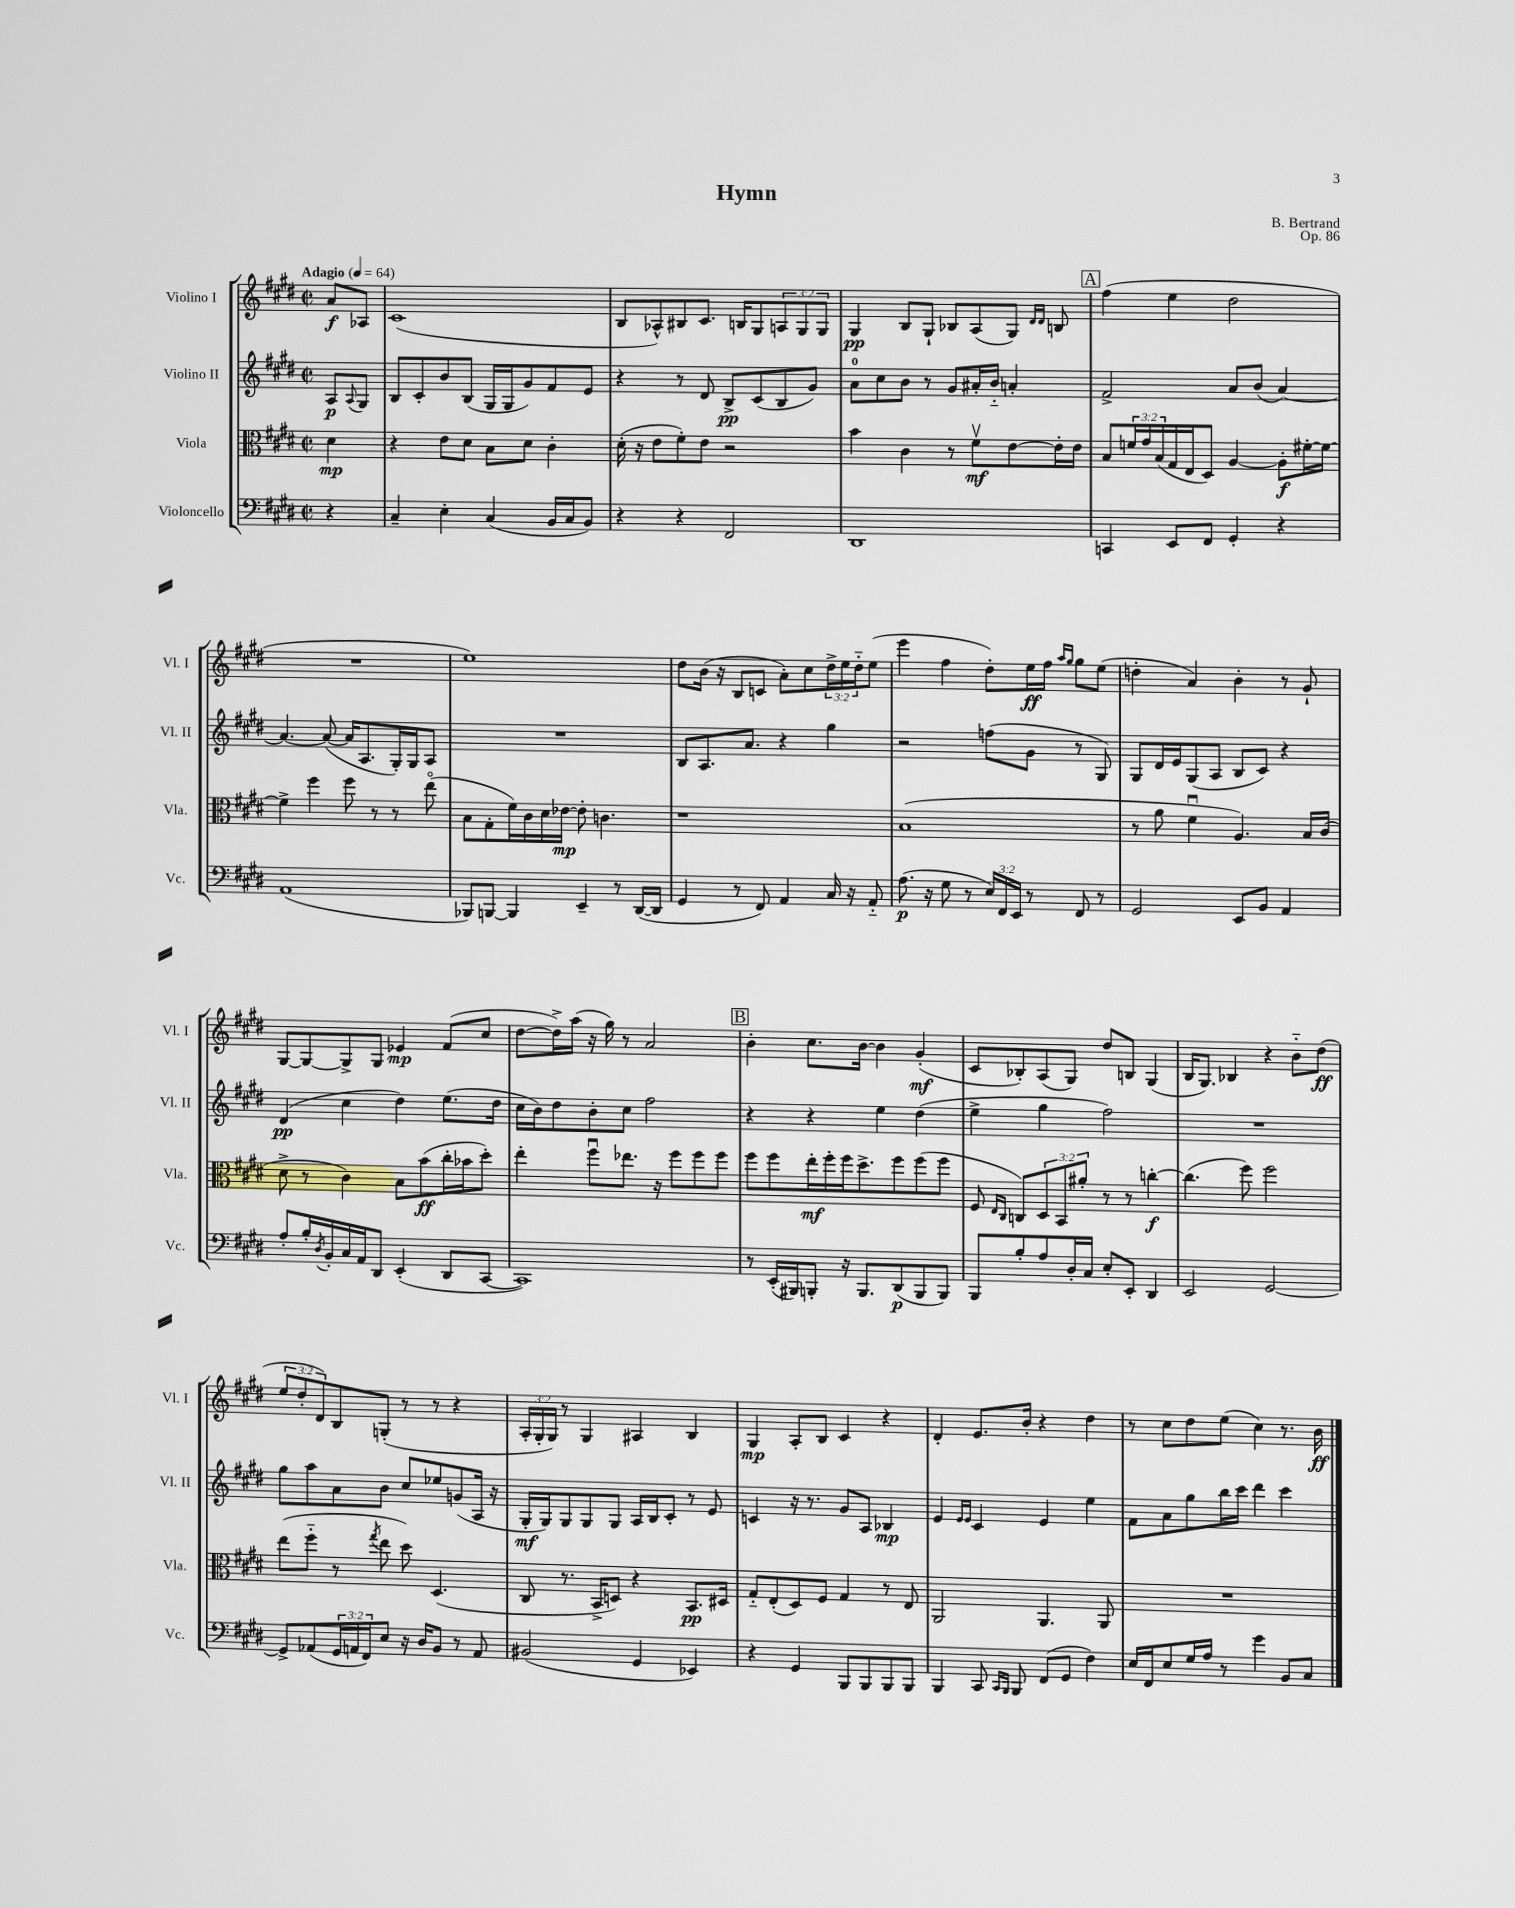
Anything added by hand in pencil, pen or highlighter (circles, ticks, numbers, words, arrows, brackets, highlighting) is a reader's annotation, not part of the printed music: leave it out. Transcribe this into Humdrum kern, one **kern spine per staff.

**kern	**dynam	**kern	**dynam	**kern	**dynam	**kern	**dynam
*part4	*part4	*part3	*part3	*part2	*part2	*part1	*part1
*staff4	*staff4	*staff3	*staff3	*staff2	*staff2	*staff1	*staff1
*I"Violoncello	*	*I"Viola	*	*I"Violino II	*	*I"Violino I	*
*I'Vc.	*	*I'Vla.	*	*I'Vl. II	*	*I'Vl. I	*
*clefF4	*	*clefC3	*	*clefG2	*	*clefG2	*
*k[f#c#g#d#]	*	*k[f#c#g#d#]	*	*k[f#c#g#d#]	*	*k[f#c#g#d#]	*
*M2/2	*	*M2/2	*	*M2/2	*	*M2/2	*
*met(c|)	*	*met(c|)	*	*met(c|)	*	*met(c|)	*
*MM64	*	*MM64	*	*MM64	*	*MM64	*
=	=	=	=	=	=	=	=
!	!	!	!	!	!	!LO:TX:a:B:t=Adagio	!
4r	.	4d#\	mp	8A/L	p	8a/L	f
.	.	.	.	8qqA/	.	.	.
.	.	.	.	8G#/J	.	8A-X/J	.
=1	=1	=1	=1	=1	=1	=1	=1
4C#~/	.	4r	.	8B/L	.	(1c#	.
.	.	.	.	8c#'/	.	.	.
4E'\	.	8e\L	.	8b/	.	.	.
.	.	8d#\J	.	(8B/J	.	.	.
(4C#/	.	8B\L	.	16G#/LL	.	.	.
.	.	.	.	16G#/J	.	.	.
.	.	8d#\J	.	8g#/)	.	.	.
16BB/LL	.	4c#'\	.	8f#/	.	.	.
16C#/J	.	.	.	.	.	.	.
8BB/J)	.	.	.	8e/J	.	.	.
=2	=2	=2	=2	=2	=2	=2	=2
4r	.	(16d#'\	.	4r	.	8B/L	.
.	.	16r	.	.	.	.	.
.	.	8e\L	.	.	.	8A-X^^/)	.
4r	.	8f#'\)	.	8r	.	8B#X/	.
.	.	8e\J	.	8d#/	.	8.c#/J	.
2FF#/	.	2r	.	8B^/L	pp	.	.
.	.	.	.	.	.	16Bn/KL	.
.	.	.	.	(8c#/	.	8G#/	.
.	.	.	.	8B/	.	12An/	.
.	.	.	.	.	.	12G#/	.
.	.	.	.	8g#/J)	.	.	.
.	.	.	.	.	.	12G#/J	.
=3	=3	=3	=3	=3	=3	=3	=3
1DD#	.	4b\	.	8a\L	.	4G#/	pp
.	.	.	.	8cc#\	.	.	.
.	.	4c#\	.	8b\J	.	8B/L	.
.	.	.	.	8r	.	8G#`/J	.
.	.	8r	.	8g#/L	.	8B-X/L	.
.	.	8f#v\L	mf	16a#X'/L	.	(8A/	.
.	.	.	.	16b/JJ	.	.	.
.	.	[8e\	.	4an'/	.	8G#/J)	.
.	.	.	.	.	.	16qqd#/LL	.
.	.	.	.	.	.	16qqd#/JJ	.
.	.	16e'\L]	.	.	.	8Bn/	.
.	.	16e\JJ	.	.	.	.	.
!!LO:REH:place=s1:t=A
=4	=4	=4	=4	=4	=4	=4	=4
4CCn/	.	8B/L	.	2f#^/	.	(4ff#\	.
.	.	24fn/L	.	.	.	.	.
.	.	24g#/	.	.	.	.	.
.	.	(24B/	.	.	.	.	.
8EE/L	.	16G#/	.	.	.	4ee\	.
.	.	16E/J	.	.	.	.	.
8FF#/J	.	8D#/J)	.	.	.	.	.
4GG#'/	.	[4A/	.	8a/L	.	2dd#\	.
.	.	.	.	(8b/J	.	.	.
4r	.	8A'\L]	f	[4a/)	.	.	.
.	.	[16f#X'\L	.	.	.	.	.
.	.	16f#\JJ_	.	.	.	.	.
!!LO:LB:g=z
=5	=5	=5	=5	=5	=5	=5	=5
(1AA	.	4f#^\]	.	4.a/_	.	1r	.
.	.	4ff#\	.	.	.	.	.
.	.	.	.	(8a/_	.	.	.
.	.	8ff#\	.	16a/KL]	.	.	.
.	.	.	.	8.A/	.	.	.
.	.	8r	.	.	.	.	.
.	.	8r	.	16G#'/L)	.	.	.
.	.	.	.	16G#/J	.	.	.
.	.	(8ee\	.	8A/J	.	.	.
=6	=6	=6	=6	=6	=6	=6	=6
8BBB-X/L)	.	8B\L	.	1r	.	1ee)	.
[8BBBn/J	.	8G#'\	.	.	.	.	.
4BBB/]	.	16f#\L)	.	.	.	.	.
.	.	16c#\	.	.	.	.	.
.	.	16d#\	.	.	.	.	.
.	.	[16e-X\JJ	mp	.	.	.	.
4EE~/	.	8e-'\]	.	.	.	.	.
.	.	4.cn\	.	.	.	.	.
8r	.	.	.	.	.	.	.
([16DD#/LL	.	.	.	.	.	.	.
16DD#/JJ]	.	.	.	.	.	.	.
=7	=7	=7	=7	=7	=7	=7	=7
4GG#/	.	1r	.	8B/L	.	8dd#\L	.
.	.	.	.	8.A/	.	(16b\Jk	.
.	.	.	.	.	.	16r	.
8r	.	.	.	.	.	8B/L	.
.	.	.	.	8.a/J	.	.	.
8FF#/)	.	.	.	.	.	8cn/J	.
4AA/	.	.	.	4r	.	8a'\L)	.
.	.	.	.	.	.	8cc#\	.
16C#/	.	.	.	4gg#\	.	24dd#^\L	.
.	.	.	.	.	.	24ee\	.
16r	.	.	.	.	.	.	.
.	.	.	.	.	.	24dd#\J	.
8AA/	.	.	.	.	.	(8ee\J	.
=8	=8	=8	=8	=8	=8	=8	=8
(8.A\	p	(1B	.	2r	.	4eee\	.
16r	.	.	.	.	.	.	.
8G#\	.	.	.	.	.	4ff#\	.
8r	.	.	.	.	.	.	.
24E/LL)	.	.	.	(8ffn\L	.	8dd#'\L)	.
24FF#/	.	.	.	.	.	.	.
24EE/JJ	.	.	.	.	.	.	.
8r	.	.	.	8g#\J	.	16ee\L	ff
.	.	.	.	.	.	16ff#\JJ	.
.	.	.	.	.	.	16qqaa/LL	.
.	.	.	.	.	.	16qqgg#/JJ	.
8FF#/	.	.	.	8r	.	8gg#\L	.
8r	.	.	.	8G#/)	.	(8ee\J	.
=9	=9	=9	=9	=9	=9	=9	=9
2GG#/	.	8r	.	8G#/L	.	4ddn'\	.
.	.	8a\	.	16d#/L	.	.	.
.	.	.	.	16e/J	.	.	.
.	.	4f#u\	.	(8G#/	.	4a/)	.
.	.	.	.	8A/J	.	.	.
8EE/L	.	4.A/)	.	8B/L	.	4b'\	.
8BB/J	.	.	.	8c#/J)	.	.	.
4AA/	.	.	.	4r	.	8r	.
.	.	16B/LL	.	.	.	8g#`/	.
.	.	(16c#/JJ	.	.	.	.	.
!!LO:LB:g=z
=10	=10	=10	=10	=10	=10	=10	=10
8A'/L	.	8d#^\	.	(4d#/	pp	[8G#/L	.
16B'/L	.	8r	.	.	.	8G#/_	.
8qD#/	.	.	.	.	.	.	.
16BB'/	.	.	.	.	.	.	.
16C#/	.	4c#\)	.	4cc#\	.	8G#^/]	.
16AA/J	.	.	.	.	.	.	.
8DD#/J	.	.	.	.	.	8G#/J	.
(4EE'/	.	8B\L	.	4dd#\)	.	4e-X/	mp
.	.	(8b\	ff	.	.	.	.
8DD#/L	.	16cc#'\L	.	(8.ee\L	.	(8f#/L	.
.	.	16b-X\J	.	.	.	.	.
[8CC#/J	.	8dd#'\J)	.	.	.	8cc#/J	.
.	.	.	.	16dd#\Jk	.	.	.
=11	=11	=11	=11	=11	=11	=11	=11
1CC#])	.	4ee'\	.	16cc#\LL	.	[8dd#\L	.
.	.	.	.	16b\J)	.	.	.
.	.	.	.	8dd#\	.	16dd#^\L])	.
.	.	.	.	.	.	(16aa\JJ	.
.	.	8ff#u\L	.	8b'\	.	16r	.
.	.	.	.	.	.	16gg#\)	.
.	.	8.ee-X\J	.	8cc#\J	.	8r	.
.	.	.	.	2ff#\	.	2a/	.
.	.	16r	.	.	.	.	.
.	.	8ff#\L	.	.	.	.	.
.	.	8ff#\	.	.	.	.	.
.	.	8ff#\J	.	.	.	.	.
!!LO:REH:place=s1:t=B
=12	=12	=12	=12	=12	=12	=12	=12
8r	.	8ff#\L	.	4r	.	4b'\	.
(16EE'/LL	.	8ff#\	.	.	.	.	.
16BBB#X/J)	.	.	.	.	.	.	.
8BBBn'/J	.	16ee'\L	mf	4r	.	8.cc#\L	.
.	.	16ff#'\	.	.	.	.	.
16r	.	16ff#\J	.	.	.	.	.
8.BBB/L	.	8.dd#^\	.	.	.	[16b\Jk	.
.	.	.	.	4ee\	.	4b\]	.
(8DD#/	p	8ff#\	.	.	.	.	.
8BBB/	.	(8ff#\	.	(4dd#\	.	(4g#'/	mf
8BBB/J)	.	8ff#\J	.	.	.	.	.
=13	=13	=13	=13	=13	=13	=13	=13
8BBB/L	.	8F#/	.	4ee^\	.	8c#/L	.
.	.	16qqE/LL	.	.	.	.	.
.	.	16qqC#/JJ	.	.	.	.	.
8B'/	.	8Cn/L)	.	.	.	8B-X'/)	.
8A/	.	12D#/	.	4gg#\	.	(8A/	.
.	.	12BB/	.	.	.	.	.
16D#'/L	.	.	.	.	.	8G#/J)	.
.	.	12a#X'/J	.	.	.	.	.
16C#/JJ	.	.	.	.	.	.	.
8E'/L	.	8r	.	2ff#\)	.	8dd#/L	.
8EE'/J	.	8r	.	.	.	8Bn/J	.
4DD#/	.	[4ccn'\	f	.	.	(4G#/	.
=14	=14	=14	=14	=14	=14	=14	=14
2EE/	.	(4.cc\]	.	1r	.	16B/KL	.
.	.	.	.	.	.	8.G#/J)	.
.	.	.	.	.	.	4B-X/	.
.	.	8ff#\)	.	.	.	.	.
[2GG#/	.	2ff#\	.	.	.	4r	.
.	.	.	.	.	.	8b\L	.
.	.	.	.	.	.	(8dd#\J	ff
!!LO:LB:g=z
=15	=15	=15	=15	=15	=15	=15	=15
8GG#^/L]	.	(8ee\L	.	8gg#\L	.	12ee/L	.
.	.	.	.	.	.	12dd#'/	.
(8AA-X/	.	8ff#\J	.	8aa\	.	.	.
.	.	.	.	.	.	12d#/)	.
24GG#/L	.	8r	.	8a\	.	8B/	.
24AAn/	.	.	.	.	.	.	.
24FF#/J)	.	.	.	.	.	.	.
.	.	8qgg#/	.	.	.	.	.
8E/J	.	8ee\	.	8b\J	.	(8Gn'/J	.
16r	.	8dd#\)	.	8cc#/L	.	8r	.
16D#/KL	.	.	.	.	.	.	.
8BB/J	.	(4.D#/	.	8ee-X/	.	8r	.
8r	.	.	.	(8gn/	.	4r	.
8AA/	.	.	.	16A/Jk	.	.	.
.	.	.	.	16r	.	.	.
=16	=16	=16	=16	=16	=16	=16	=16
(2BB#X/	.	8C#/	.	16G#'/LL	mf	24A'/LL	.
.	.	.	.	.	.	24G#'/	.
.	.	.	.	16G#/J)	.	.	.
.	.	.	.	.	.	24G#/JJ)	.
.	.	8.r	.	8G#/	.	8r	.
.	.	.	.	8G#/	.	4G#/	.
.	.	16BB^/KL	.	.	.	.	.
.	.	8Dn/J)	.	8G#/J	.	.	.
4GG#/	.	4r	.	16A/LL	.	4A#X/	.
.	.	.	.	16B/J	.	.	.
.	.	.	.	8c#'/J	.	.	.
4EE-X/)	.	8.BB/L	pp	8r	.	4B/	.
.	.	.	.	8e/	.	.	.
.	.	16D#X/Jk	.	.	.	.	.
=17	=17	=17	=17	=17	=17	=17	=17
4r	.	8G#/L	.	4cn/	.	4G#/	mp
.	.	(8E'/	.	.	.	.	.
4GG#/	.	8D#/)	.	16r	.	8A'/L	.
.	.	.	.	8.r	.	.	.
.	.	8F#/J	.	.	.	8B/J	.
8BBB/L	.	4G#/	.	8g#/L	.	4c#/	.
8BBB/	.	.	.	8A/J	.	.	.
8BBB/	.	8r	.	4B-X/	mp	4r	.
8BBB/J	.	8E/	.	.	.	.	.
=18	=18	=18	=18	=18	=18	=18	=18
4BBB/	.	2AA/	.	4e/	.	4d#'/	.
.	.	.	.	16qqe/LL	.	.	.
.	.	.	.	16qqe/JJ	.	.	.
8CC#/	.	.	.	4c#/	.	8.e/L	.
16qqCC#/LL	.	.	.	.	.	.	.
16qqBBB/JJ	.	.	.	.	.	.	.
8BBB/	.	.	.	.	.	.	.
.	.	.	.	.	.	16b'/Jk	.
(8FF#/L	.	4.AA/	.	4e/	.	4r	.
8GG#/J	.	.	.	.	.	.	.
4F#\)	.	.	.	4ee\	.	4dd#\	.
.	.	8AA/	.	.	.	.	.
=19	=19	=19	=19	=19	=19	=19	=19
16E/LL	.	1r	.	8f#\L	.	8r	.
16FF#/J	.	.	.	.	.	.	.
8E/	.	.	.	8a\	.	8cc#\L	.
16G#/L	.	.	.	8gg#\	.	8dd#\	.
16A/JJ	.	.	.	.	.	.	.
8r	.	.	.	16bb\L	.	(8ee\J	.
.	.	.	.	16ccc#\JJ	.	.	.
4g#\	.	.	.	4ddd#\	.	4cc#\)	.
8BB/L	.	.	.	4ccc#\	.	8.r	.
8C#/J	.	.	.	.	.	.	.
.	.	.	.	.	.	16b\	ff
==	==	==	==	==	==	==	==
*-	*-	*-	*-	*-	*-	*-	*-
